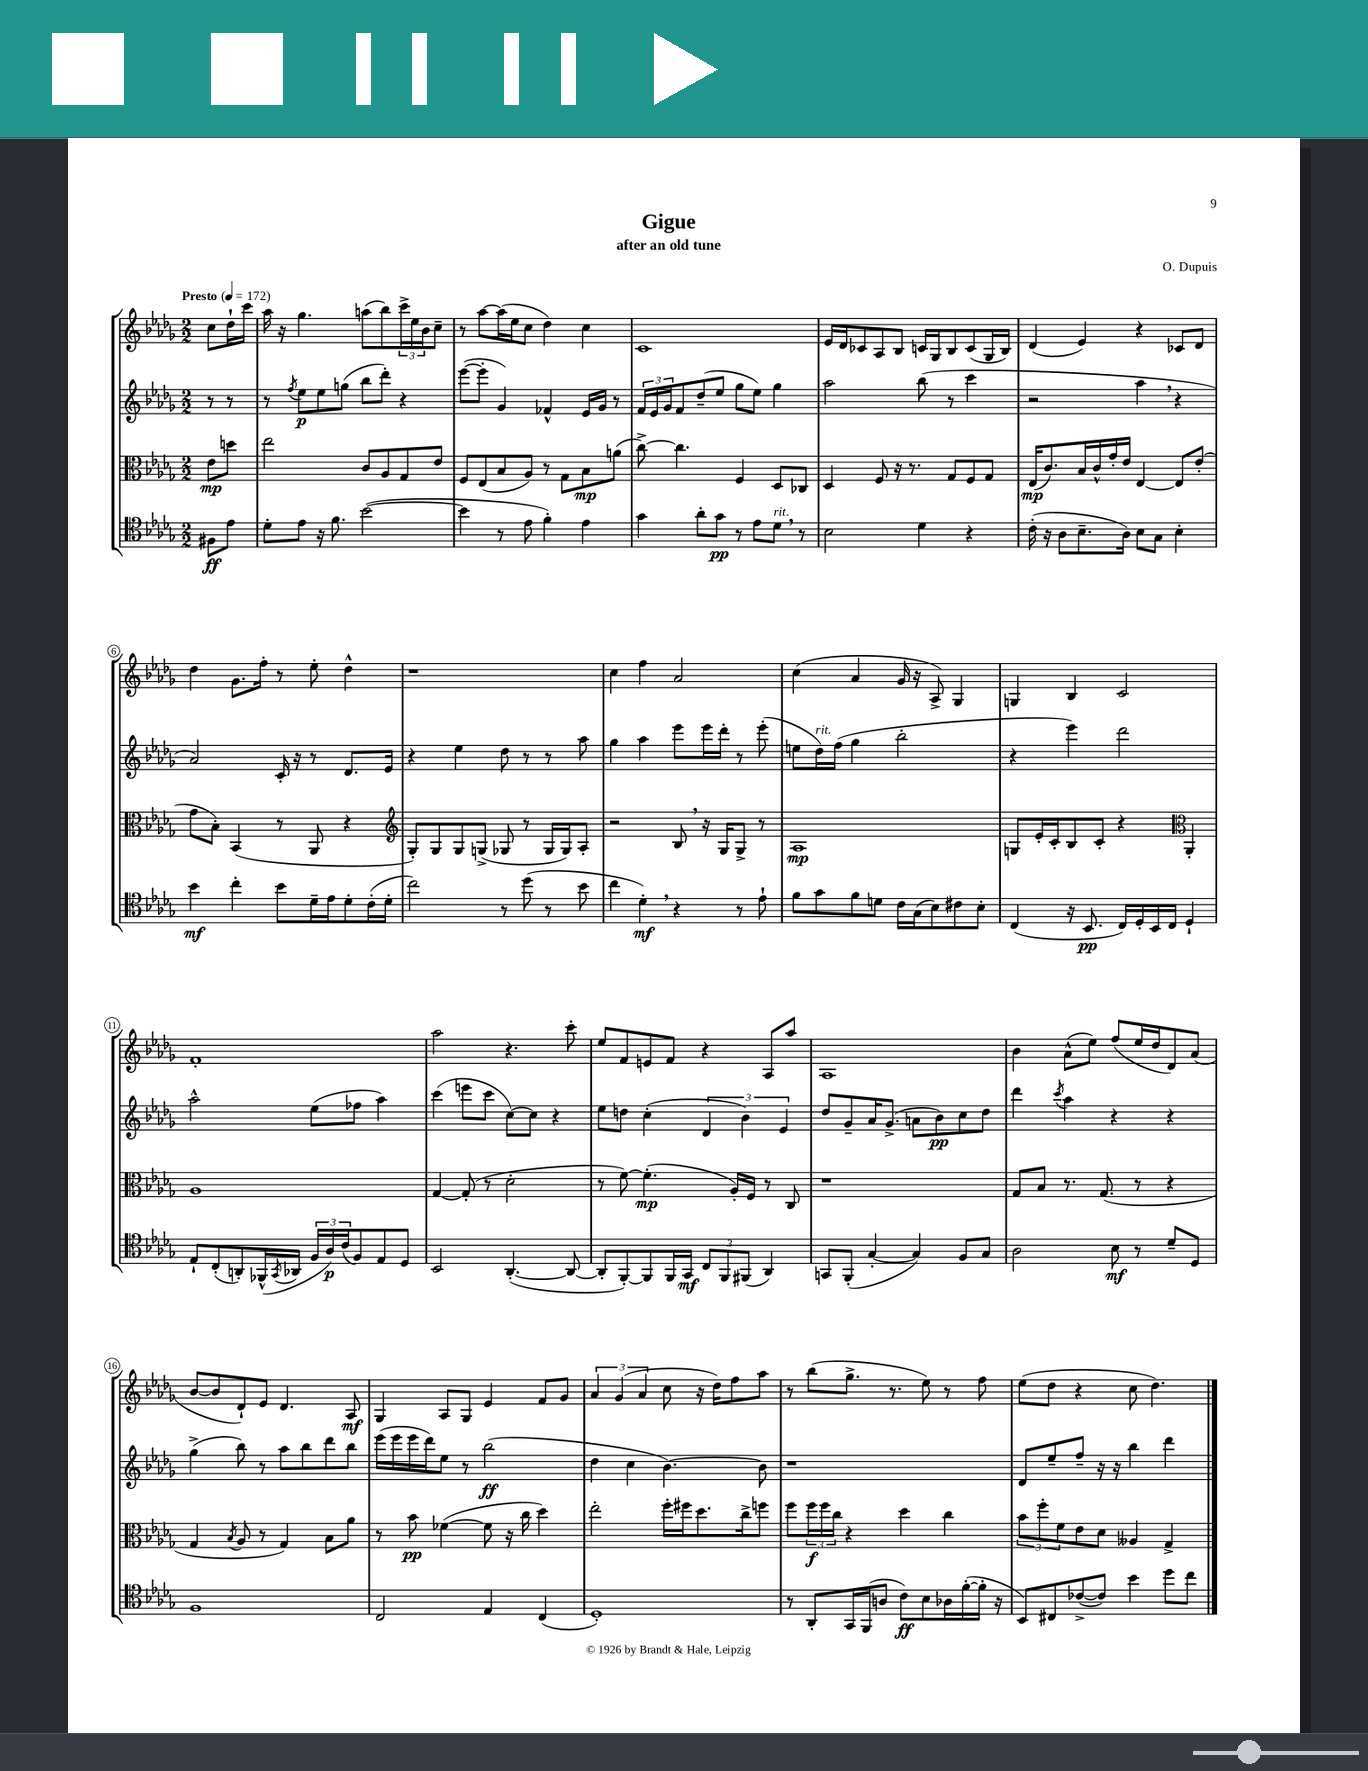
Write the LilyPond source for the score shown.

\header { title = "Gigue" composer = "O. Dupuis" subtitle = "after an old tune" }
<<
\new StaffGroup <<
\new Staff = "s0" {
    \clef treble \key des \major \numericTimeSignature \time 2/2 \partial 4 \tempo "Presto" 4 = 172
    c''8 des''16-! c'''16 |
    aes''16 r16 ges''4. a''8( bes''8) \tuplet 3/2 { c'''16-> ees''16 bes'16 } c''8-- |
    r8 aes''8~ aes''16( ees''16 c''8 des''4) c''4 |
    c'1 |
    ees'16 des'16 ces'8 aes8 bes8 c'16 ges16 bes8 c'8( ges16 bes16) |
    des'4( ees'4) r4 ces'8 des'8 |
    des''4 ges'8. f''16-. r8 ees''8-. des''4-^ |
    r1 |
    c''4 f''4 aes'2 |
    c''4( aes'4 ges'16 r16 aes8->) ges4 |
    g4 bes4 c'2 |
    f'1-. |
    aes''2 r4. c'''8-. |
    ees''8 f'8 e'8 f'8 r4 aes8 aes''8 |
    aes1 |
    bes'4 aes'8-^( ees''8) f''8( ees''16 des''16 des'8) aes'8( |
    bes'8~ bes'8 des'8-!) ees'8 des'4. aes8\mf |
    ges4 aes8 ges8 ees'4 f'8 ges'8 |
    \tuplet 3/2 { aes'4 ges'4( aes'4 } c''8 r16 des''16) f''8 aes''8 |
    r8 bes''8( ges''8.-> r8. ees''8) r8 f''8 |
    ees''8( des''8 r4 c''8 des''4.) \bar "|." |
}
\new Staff = "s1" {
    \clef treble \key des \major \numericTimeSignature \time 2/2 \partial 4
    r8 r8 |
    r8 \acciaccatura { f''8 } ees''8\p ees''8 g''8( bes''8 des'''8-.) r4 |
    ees'''8~( ees'''8-. ges'4) fes'4-^ ees'16 ges'16 r8 |
    \tuplet 3/2 { f'16 ees'16 ges'16 } f'8 des''8--( ees''8 ges''8 ees''8) ges''4 |
    aes''2 bes''8( r8 c'''4 |
    r2 aes''4 \breathe r4 |
    aes'2) c'16-. r16 r8 des'8. ees'16 |
    r4 ees''4 des''8 r8 r8 aes''8 |
    ges''4 aes''4 ees'''8 ees'''16 des'''16-. r8 ees'''8-.( |
    e''8 des''16^\markup { \italic "rit." }) f''16( ges''4 bes''2-. |
    r4 ees'''4) des'''2 |
    aes''2-^ ees''8( fes''8 aes''4) |
    c'''4( e'''8 c'''8 c''8~) c''8 r4 |
    ees''8 d''8 c''4-.( \tuplet 3/2 { des'4 bes'4) ees'4 } |
    des''8 ges'8-- aes'16 ges'8.->( a'8 bes'8\pp) c''8 des''8 |
    des'''4 \acciaccatura { c'''8 } aes''4 r4 r4 |
    ges''4->( bes''8) r8 aes''8 bes''8 des'''8 bes''8 |
    ees'''16( ees'''16 ees'''16 des'''16) ees''8 r8 bes''2\ff( |
    des''4 c''4 bes'4.~) bes'8 |
    r1 |
    des'8 ees''8-- f''8-- r16 r16 bes''4 des'''4 \bar "|." |
}
\new Staff = "s2" {
    \clef alto \key des \major \numericTimeSignature \time 2/2 \partial 4
    ees'8\mp d''8 |
    ees''2 c'8 aes8 ges8 ees'8 |
    f8 ees8( bes8 aes8) r8 ges8 bes8\mp a'8( |
    c''8~->) c''4. f4 des8 ces8 |
    des4 f8 r16 r8. ges8 f8 ges8 |
    ees16\mp( c'8.) bes16 c'16-^ ges'16-. ees'16 ees4~ ees8 ees'8-.( |
    ges'8 bes8-.) bes,4( r8 aes,8 r4 |
    \clef treble ges8-.) ges8 ges8 g8->( ges8 r8 ges16 ges16) aes8-. |
    r2 bes8 \breathe r16 ges16 ges8-> r8 |
    aes1\mp |
    g8 ees'16-. c'16-. bes8 c'8-. r4 \clef alto aes,4-. |
    aes1 |
    ges4~ ges8-.( r8 des'2-. |
    r8 f'8~) f'4.-.\mp( aes16-.) f16 r8 c8 |
    r1 |
    ges8 bes8 r8. ges8.( r8 r4 |
    ges4 \acciaccatura { bes8 } aes8 r8 ges4) bes8 aes'8 |
    r8 bes'8\pp fes'4~( fes'8 r16 c''16 des''4) |
    ees''2-. f''16-. fis''16 des''8. c''16-> f''8 |
    f''8 \tuplet 3/2 { f''16\f f''16 c''16 } r4 des''4 c''4 |
    \tuplet 3/2 { bes'8 f''8-. f'8 } ees'8 des'8 aeses4 ges4-> \bar "|." |
}
\new Staff = "s3" {
    \clef tenor \key des \major \numericTimeSignature \time 2/2 \partial 4
    fis8\ff ees'8 |
    des'8-. ees'8 r16 f'8. bes'2~( |
    bes'4 r8 ees'8 f'4-.) ees'4 |
    ges'4 aes'8-. ges'8\pp r8 ees'8 des'8^\markup { \italic "rit." } \breathe r8 |
    bes2 des'4 r4 |
    c'16-.( r16 aes8 bes8.-- aes16) bes8 ges8 bes4-. |
    bes'4\mf c''4-. bes'8 des'16-- ees'16 des'8-. c'16-.( des'16-. |
    c''2) r8 des''8( r8 bes'8 |
    c''4 des'4-.\mf) \breathe r4 r8 ees'8-! |
    f'8 ges'8 f'8 d'8 c'16 ges16( bes8) cis'8 bes8-. |
    c4( r16 bes,8.\pp c16) des16-. bes,16 c16 des4-! |
    ees8-! c8-.( a,8-.) fes,16-^( \acciaccatura { ges,8 } aes,16 \tuplet 3/2 { f16 aes16\p) c'16( } f8) ees8 des8 |
    bes,2 aes,4.~-.( aes,8~ |
    aes,8-. f,8~-.) f,8 f,16 ges,16\mf \tuplet 3/2 { c8 f,8 fis,8( } aes,4) |
    g,8 f,8-.( ges4~-. ges4) f8 ges8 |
    aes2 bes8\mf r8 des'8-- des8 |
    f1 |
    c2 ees4 c4( |
    des1-.) |
    r8 aes,8-. ges,16 f,16( a8 c'8\ff) bes8 aes16 f'16~-.( f'16-. r16 |
    bes,8) cis8 ces'8~->( ces'8) bes'4 des''8 c''8 \bar "|." |
}
>>
>>
\layout { \context { \Score \override BarNumber.stencil = #(make-stencil-circler 0.1 0.3 ly:text-interface::print) } }
